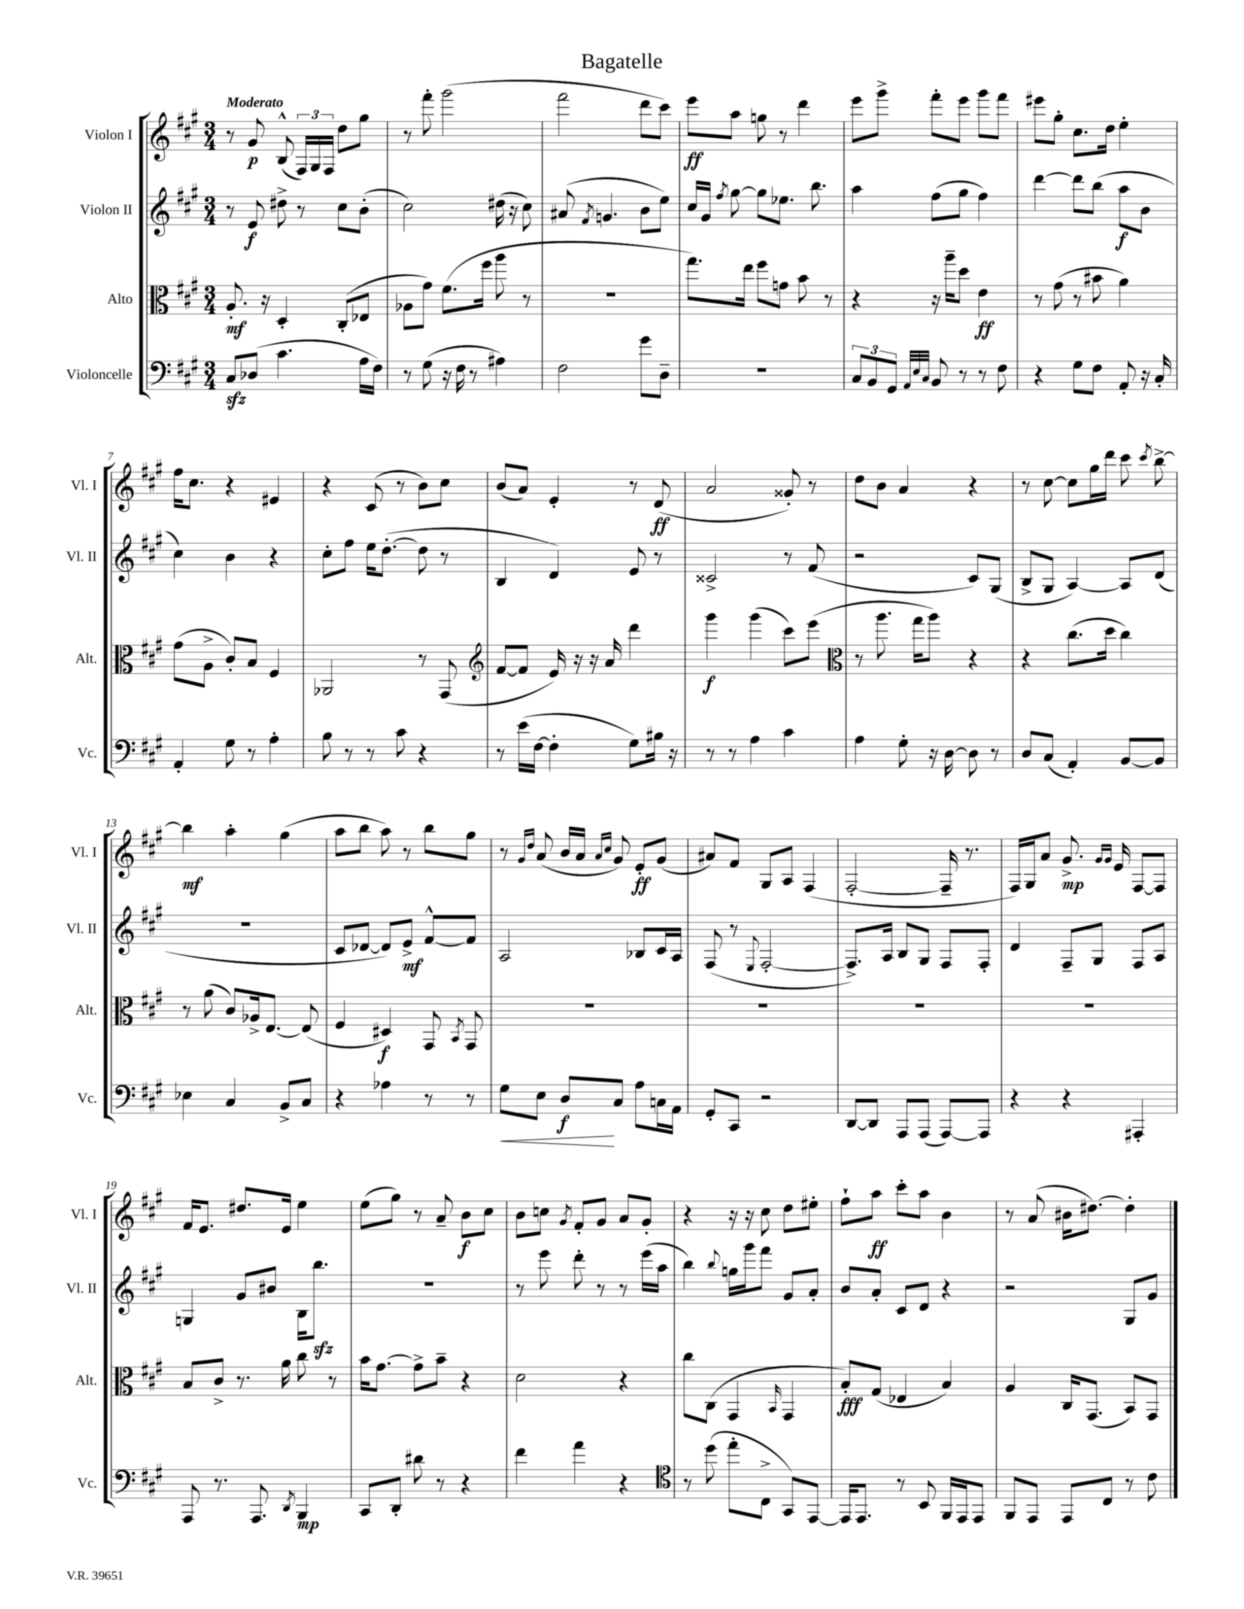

**kern	**kern	**kern	**kern
*staff4	*staff3	*staff2	*staff1
*clefF4	*clefC3	*clefG2	*clefG2
*k[f#c#g#]	*k[f#c#g#]	*k[f#c#g#]	*k[f#c#g#]
*M3/4	*M3/4	*M3/4	*M3/4
8C#/L	8.A'/	8r	8r
(8D-/J	.	8e/	8g#/
.	16r	.	.
4.c#\	4D'/	8dd#^\	(8B^^/
.	.	8r	24F#/LL)
.	.	.	24G#/
.	.	.	24F#/JJ
.	(8C#'/L	8cc#\L	8dd\L
16A\LL	8E-/J	(8b'\J	8gg#\J
16F#\JJ)	.	.	.
=	=	=	=
8r	8A-\L	2cc#\)	8r
(8G#\	8g#\J)	.	8fff#'\
16r	(8.f#\L	.	(2ggg#\
16F#\	.	.	.
8r	.	.	.
.	16ff#\Jk	.	.
4A#\)	8aa\	(16dd#\	.
.	.	16r	.
.	8r	8cc#\)	.
=	=	=	=
2F#\	2.r	(8a#/	2fff#\
.	.	8qf#/	.
.	.	4.g/	.
8g#\L	.	8b\L	8ddd\L
8D~\J	.	8ee\J)	8ccc#\J)
=	=	=	=
2.r	8.gg#\L)	16cc#/LL	8eee\L
.	.	16g#/JJ	.
.	.	8qff#/	.
.	.	[8gg#\	8aa\J
.	16ee\Jk	.	.
.	8ff#\L	8gg#\]L	8gg\
.	8g\J	8.ee-\J	8r
.	8b\	.	4ddd\
.	.	8.bb\	.
.	8r	.	.
=	=	=	=
12C#/L	4r	4aa\	8eee\L
12BB/	.	.	.
.	.	.	8ggg#^\J
12GG#/J	.	.	.
32qqAA/LLL	.	.	.
32qqE/	.	.	.
32qqC#/JJJ	.	.	.
8BB/	16r	(8ff#\L	8fff#'\L
.	16aa~\LK	.	.
8r	8dd\J	8gg#\J	8eee\J
8r	4e\	4ff#\)	8ggg#\L
8F#\	.	.	8fff#\J
=	=	=	=
4r	8r	[4ddd\	8eee#\L
.	(8g#\	.	8gg#'\J
8G#\L	8r	8ddd\]L	8.cc#\L
8F#\J	8b#\	(8bb\J	.
.	.	.	16dd\Jk
8AA'/	4a\)	8aa\L	4ee'\
16r	.	8b\J	.
16C#'/	.	.	.
=	=	=	=
4AA'/	(8g#\L	4cc#\)	16ff#\LK
.	.	.	8.cc#\J
.	8A^\J	.	.
8G#\	8c#'/L)	4b\	4r
8r	8B/J	.	.
4A'\	4F#/	4r	4e#/
=	=	=	=
8B\	2AA-/	8cc#'\L	4r
8r	.	8ff#\J	.
8r	.	16ee\LK	(8c#/
.	.	([8.dd'\J	.
8c#\	.	.	8r
4r	8r	8dd\]	8b\L)
.	(8GG#/	8r	8cc#\J
=	=	=	=
*	*clefG2	*	*
8r	[8f#/L	4B/	(8b/L
(16e\LL	8f#/]J	.	8a/J)
[16F#\JJ	.	.	.
4F#'\]	16e/)	4d/)	4e'/
.	16r	.	.
.	16r	.	.
.	16a/	.	.
8G#\L)	4ddd\	8e/	8r
16B#\Jk	.	8r	(8d/
16r	.	.	.
=	=	=	=
8r	4ggg#\	2c##^/	2a/
8r	.	.	.
4A\	(4ggg#\	.	.
4c#\	8ccc#\L)	8r	8g##'/)
.	(8eee\J	(8f#/	8r
=	=	=	=
*	*clefC3	*	*
4A\	8r	2r	8dd\L
.	8.aa\	.	8b\J
8G#'\	.	.	4a/
.	16gg#\LK	.	.
16r	8aa\J)	.	.
[16D\	.	.	.
8D\]	4r	8c#/L)	4r
8r	.	(8G#/J	.
=	=	=	=
8D/L	4r	8B^/L	8r
(8C#/J	.	8G#/J	[8cc#\
4AA'/)	(8.cc#\L	[4A/)	8cc#\]L
.	.	.	16gg#\L
.	16dd\Jk	.	16ddd\JJ
[8BB/L	4cc#\)	8A/]L	8ccc#\
.	.	.	8qccc#/
8BB/]J	.	(8d/J	[8bb^\
=	=	=	=
4E-\	8r	2.r	4bb\]
.	(8a\	.	.
4C#/	8c#/L)	.	4aa'\
.	16A-^/k	.	.
.	[8.E/J	.	.
8BB^/L	.	.	(4gg#\
8C#/J	(8E/]	.	.
=	=	=	=
4r	4F#/	8c#/L	8aa\L
.	.	[8d-/J	8bb\J
4A-\	4D#/)	8d-/]L)	8aa\)
.	.	8e^/J	8r
8r	8GG#/	[8f#^^/L	8bb\L
.	8qBB/	.	.
8r	8GG#/	8f#/]J	8gg#\J
=	=	=	=
8G#\L	2.r	2A/	8r
.	.	.	16qqg#/LL
.	.	.	16qqdd/JJ
8E\J	.	.	(8a/
8D/L	.	.	16b/LL
.	.	.	16a/JJ
.	.	.	16qqa/LL
.	.	.	16qqcc#/JJ
8C#/J	.	.	8g#/)
8A\L	.	8B-/L	8e'/L
16C\L	.	16c#/L	(8g#/J
16AA\JJ	.	16A/JJ	.
=	=	=	=
8GG#'/L	2.r	(8F#/	8a#/L)
8CC#/J	.	8r	8f#/J
.	.	8qqE/	.
2r	.	[2F#'/	8G#/L
.	.	.	8A/J
.	.	.	(4F#/
=	=	=	=
[8DD/L	2.r	8.F#^/]L)	[2F#'/
8DD/]J	.	.	.
.	.	16A/Jk	.
8AAA/L	.	8B/L	.
(8AAA/J	.	8G#/J	.
[8AAA/L)	.	8F#/L	16F#~/]
.	.	.	8.r
8AAA/]J	.	8F#'/J	.
=	=	=	=
4r	2.r	4d/	16F#/LL)
.	.	.	16G#/J
.	.	.	8a/J
4r	.	8F#~/L	8.g#^/
.	.	8G#/J	.
.	.	.	16qqg#/LL
.	.	.	16qqg#/JJ
.	.	.	16e/
4AAA#'/	.	8F#/L	[8F#/L
.	.	8A/J	8F#/]J
=	=	=	=
8AAA/	8B/L	4G/	16f#/LK
.	.	.	8.e/J
8.r	8c#^/J	.	.
.	8.r	8g#/L	8.dd#/L
8.AAA/	.	.	.
.	.	8b#/J	.
.	16a\	.	16e/Jk
8qDD/	.	.	.
4BBB/	8cc#\	16B\LK	4ee\
.	.	8.bb\J	.
.	8r	.	.
=	=	=	=
8CC#/L	16b\LK	2.r	(8ee\L
.	[8.g#\J	.	.
8DD'/J	.	.	8gg#\J)
8d#\	8g#^\]L	.	8r
8r	8b~\J	.	8a~/
4r	4r	.	8b\L
.	.	.	8cc#\J
=	=	=	=
4f#\	2d\	8r	8b\L
.	.	8eee\	8cc\J
.	.	.	8qg#/
4a\	.	8ddd'\	8f#'/L
.	.	8r	8g#/J
4r	4r	8r	8a/L
.	.	(16eee\LL	8g#'/J
.	.	16aa\JJ	.
=	=	=	=
*clefC4	*	*	*
8r	8cc#\L	4bb\)	4r
(8dd\	(8C#\J	.	.
.	.	8qqbb/	.
8ee'\L	4GG#/	16gg\LL	16r
.	.	16ggg#\J	16r
8C#^\J	.	8fff#\J	8cc#\
.	16qqBB/	.	.
8GG#/L)	4GG#/	8g#/L	8dd\L
[8EE/J	.	8a'/J	8ee#'\J
=	=	=	=
16EE/]LK	8B'/L)	8b/L	8ff#`\L
8.EE/J	.	.	.
.	(8G#/J	8a'/J	8aa\J
8r	4E-/	8c#/L	8ccc#'\L
8BB/	.	8d/J	8aa\J
16FF#/LL	4B/)	4r	4b\
16EE/J	.	.	.
8EE/J	.	.	.
=	=	=	=
8FF#/L	4A/	2r	8r
8EE/J	.	.	(8a/
8EE/L	16C#/LK	.	16b#\LK
.	(8.GG#/J	.	[8.dd#\J)
8C#/J	.	.	.
8r	8BB/L)	8G#/L	4dd#'\]
8c#\	8GG#/J	8g#/J	.
==	==	==	==
*-	*-	*-	*-
